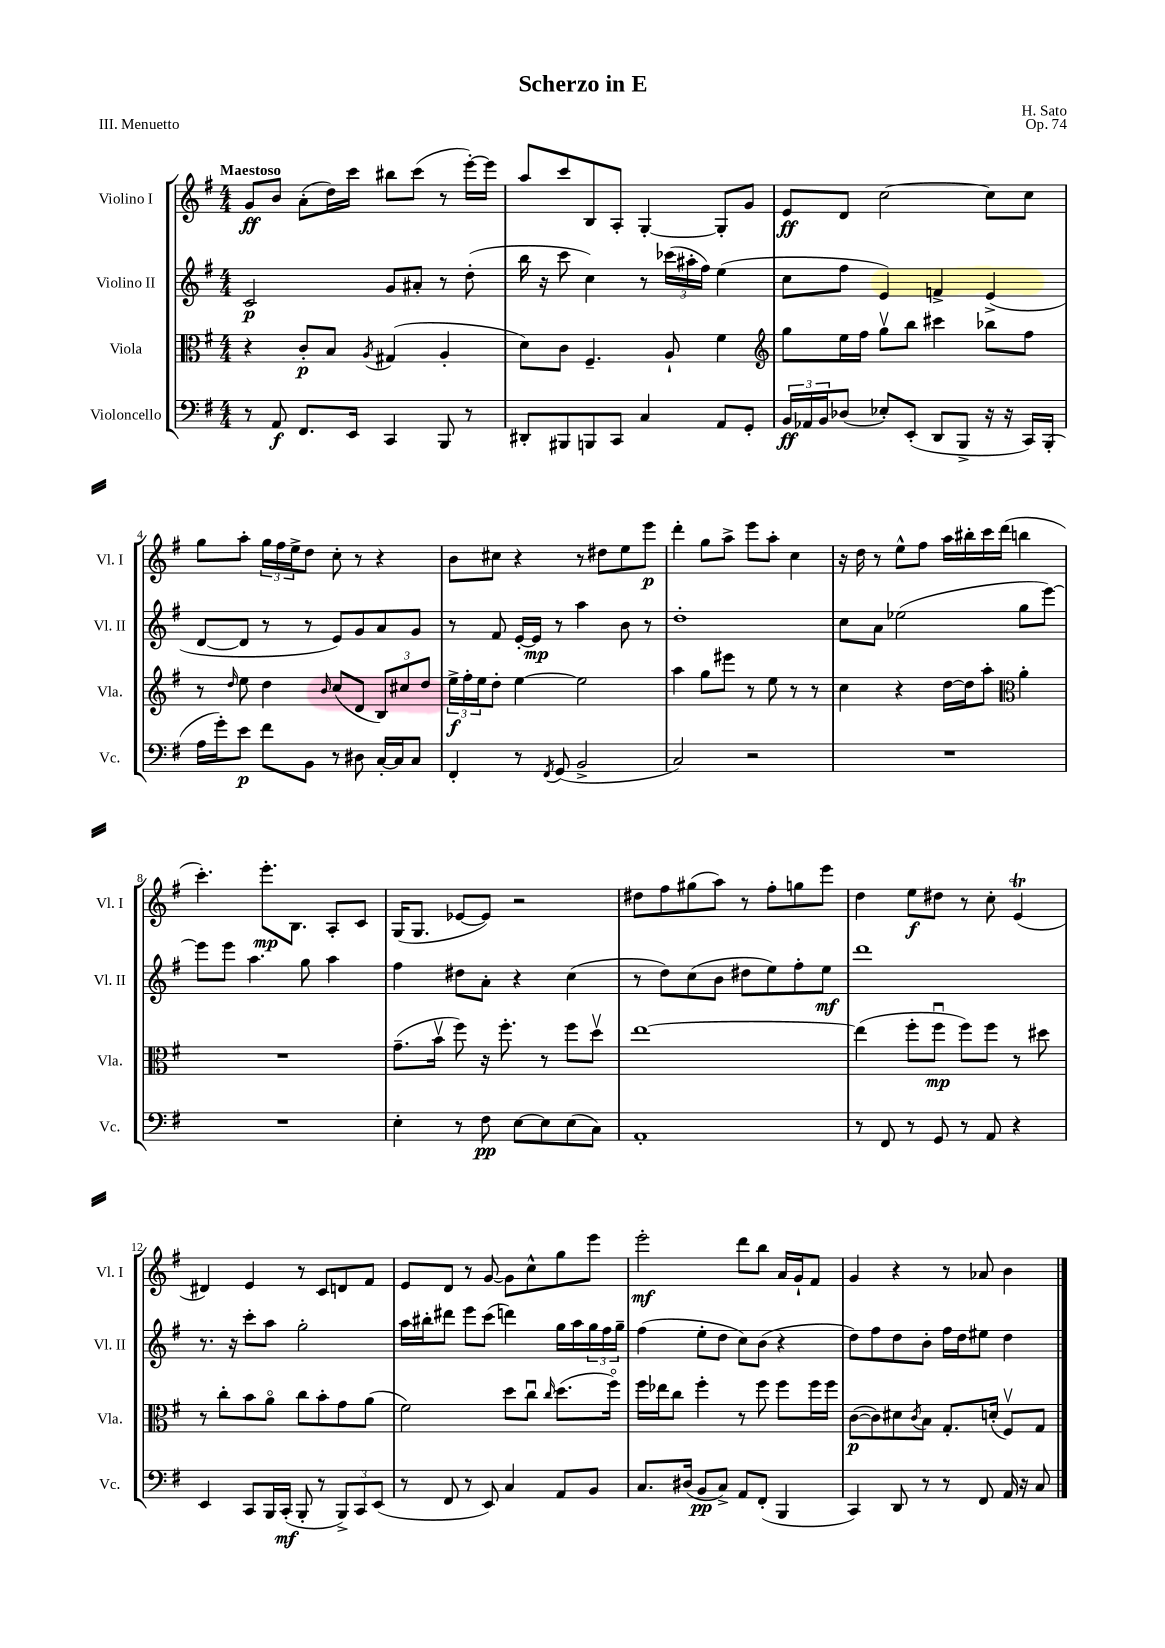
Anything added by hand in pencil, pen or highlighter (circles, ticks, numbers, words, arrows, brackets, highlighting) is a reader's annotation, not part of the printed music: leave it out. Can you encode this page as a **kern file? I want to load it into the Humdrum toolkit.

**kern	**dynam	**kern	**dynam	**kern	**dynam	**kern	**dynam
*part4	*part4	*part3	*part3	*part2	*part2	*part1	*part1
*staff4	*staff4	*staff3	*staff3	*staff2	*staff2	*staff1	*staff1
*I"Violoncello	*	*I"Viola	*	*I"Violino II	*	*I"Violino I	*
*I'Vc.	*	*I'Vla.	*	*I'Vl. II	*	*I'Vl. I	*
*clefF4	*	*clefC3	*	*clefG2	*	*clefG2	*
*k[f#]	*	*k[f#]	*	*k[f#]	*	*k[f#]	*
*M4/4	*	*M4/4	*	*M4/4	*	*M4/4	*
=1	=1	=1	=1	=1	=1	=1	=1
!	!	!	!	!	!	!LO:TX:a:B:t=Maestoso	!
8r	.	4r	.	2c/	p	8g/L	ff
8AA/	f	.	.	.	.	8b/J	.
8.FF#/L	.	8c'/L	p	.	.	(8a'\L	.
.	.	8B/J	.	.	.	16dd\L)	.
16EE/Jk	.	.	.	.	.	16ccc\JJ	.
.	.	8qA/	.	.	.	.	.
4CC/	.	(4G#X/	.	8g/L	.	8bb#X\L	.
.	.	.	.	8a#X'/J	.	(8ccc\J	.
8BBB/	.	4A'/	.	8r	.	8r	.
8r	.	.	.	(8dd'\	.	[16eee'\LL)	.
.	.	.	.	.	.	16eee\JJ]	.
=2	=2	=2	=2	=2	=2	=2	=2
8DD#X'/L	.	8d\L)	.	16bb\	.	8aa/L	.
.	.	.	.	16r	.	.	.
8BBB#X/	.	8c\J	.	8ccc\	.	8ccc/	.
8BBBn/	.	4.F#~/	.	4cc\)	.	8B/	.
8CC/J	.	.	.	.	.	8A'/J	.
4C/	.	.	.	8r	.	[4G'/	.
.	.	8A`/	.	(24ccc-X\LL	.	.	.
.	.	.	.	24aa#X'\	.	.	.
.	.	.	.	24ff#\JJ)	.	.	.
8AA/L	.	4f#\	.	(4ee\	.	8G'/L]	.
8GG'/J	.	.	.	.	.	8g/J	.
=3	=3	=3	=3	=3	=3	=3	=3
*	*	*clefG2	*	*	*	*	*
24BB/LL	ff	8gg\L	.	8cc\L	.	8e/L	ff
24AA-X/	.	.	.	.	.	.	.
24BB/J	.	.	.	.	.	.	.
(8D-X/J	.	16ee\L	.	8ff#\J	.	8d/J	.
.	.	16ff#\JJ	.	.	.	.	.
8E-X'/L)	.	8ggv\L	.	4e/)	.	[2cc\	.
(8EE'/J	.	8bb\J	.	.	.	.	.
8DD/L	.	4ccc#X\	.	4fn^/	.	.	.
8BBB^/J	.	.	.	.	.	.	.
16r	.	8bb-X\L	.	(4e^/	.	8cc\L]	.
16r	.	.	.	.	.	.	.
16CC/LL)	.	8ff#\J	.	.	.	8cc\J	.
(16BBB'/JJ	.	.	.	.	.	.	.
!!LO:LB:g=z
=4	=4	=4	=4	=4	=4	=4	=4
16A\LL	.	8r	.	[8d/L	.	8gg\L	.
16g'\J)	.	.	.	.	.	.	.
.	.	16qqdd/	.	.	.	.	.
8e\J	p	8ee\	.	8d/J]	.	8aa'\J	.
8f#\L	.	4dd\	.	8r	.	24gg\LL	.
.	.	.	.	.	.	24ff#\	.
.	.	.	.	.	.	24ee^\J	.
8BB\J	.	.	.	8r	.	8dd\J	.
.	.	16qqb/	.	.	.	.	.
8r	.	(8cc/L	.	8e/L)	.	8cc'\	.
8D#X\	.	8d/J	.	8g/	.	8r	.
[16C'/LL	.	12B/L)	.	8a/	.	4r	.
16C/J]	.	.	.	.	.	.	.
.	.	12cc#X/	.	.	.	.	.
8C/J	.	.	.	8g/J	.	.	.
.	.	12dd/J	.	.	.	.	.
=5	=5	=5	=5	=5	=5	=5	=5
4FF#'/	.	24ee^\LL	f	8r	.	8b\L	.
.	.	24ff#'\	.	.	.	.	.
.	.	24ee\J	.	.	.	.	.
.	.	8dd'\J	.	8f#/	.	8cc#X\J	.
8r	.	[4ee\	.	[16e'/LL	.	4r	.
.	.	.	.	16e/JJ]	mp	.	.
8qFF#/	.	.	.	.	.	.	.
(8GG/	.	.	.	8r	.	.	.
2BB^/	.	2ee\]	.	4aa\	.	8r	.
.	.	.	.	.	.	8dd#X\L	.
.	.	.	.	8b\	.	8ee\	.
.	.	.	.	8r	.	8eee\J	p
=6	=6	=6	=6	=6	=6	=6	=6
2C/)	.	4aa\	.	1dd'	.	4ddd'\	.
.	.	8gg\L	.	.	.	8gg\L	.
.	.	8eee#X\J	.	.	.	8aa^\J	.
2r	.	8r	.	.	.	8eee\L	.
.	.	8ee\	.	.	.	8aa'\J	.
.	.	8r	.	.	.	4cc\	.
.	.	8r	.	.	.	.	.
=7	=7	=7	=7	=7	=7	=7	=7
1r	.	4cc\	.	8cc\L	.	16r	.
.	.	.	.	.	.	16dd\	.
.	.	.	.	8a\J	.	8r	.
.	.	4r	.	(2ee-X\	.	8ee^^\L	.
.	.	.	.	.	.	8ff#\J	.
.	.	[16dd\LL	.	.	.	16aa\LL	.
.	.	16dd\J]	.	.	.	16bb#X'\	.
.	.	8aa'\J	.	.	.	16ccc\	.
.	.	.	.	.	.	(16ddd\JJ	.
*	*	*clefC3	*	*	*	*	*
.	.	4a'\	.	8gg\L	.	4bbn\	.
.	.	.	.	[8eee\J)	.	.	.
!!LO:LB:g=z
=8	=8	=8	=8	=8	=8	=8	=8
1r	.	1r	.	8eee\L]	.	4.ccc'\)	.
.	.	.	.	8eee\J	.	.	.
.	.	.	.	4.aa\	.	.	.
.	.	.	.	.	.	8.eee'\L	mp
.	.	.	.	.	.	8.B\J	.
.	.	.	.	8gg\	.	.	.
.	.	.	.	4aa\	.	8A'/L	.
.	.	.	.	.	.	8c/J	.
=9	=9	=9	=9	=9	=9	=9	=9
4E'\	.	(8.g~\L	.	4ff#\	.	(16G/KL	.
.	.	.	.	.	.	8.G/J	.
.	.	16bv\Jk	.	.	.	.	.
8r	.	8ff#\)	.	8dd#X\L	.	[8e-X/L	.
8F#\	pp	16r	.	8a'\J	.	8e-/J])	.
.	.	8.ff#'\	.	.	.	.	.
[8E\L	.	.	.	4r	.	2r	.
8E\]	.	8r	.	.	.	.	.
(8E\	.	8ff#\L	.	(4cc\	.	.	.
8C\J)	.	8ddv\J	.	.	.	.	.
=10	=10	=10	=10	=10	=10	=10	=10
1AA'	.	[1ee	.	8r	.	8dd#X\L	.
.	.	.	.	8dd\L)	.	8ff#\	.
.	.	.	.	(8cc\	.	(8gg#X\	.
.	.	.	.	8b\J	.	8aa\J)	.
.	.	.	.	8dd#X\L	.	8r	.
.	.	.	.	8ee\)	.	8ff#'\L	.
.	.	.	.	8ff#'\	.	8ggn\	.
.	.	.	.	8ee\J	mf	8eee\J	.
=11	=11	=11	=11	=11	=11	=11	=11
8r	.	(4ee\]	.	1ddd	.	4dd\	.
8FF#/	.	.	.	.	.	.	.
8r	.	8ff#'\L	.	.	.	8ee\L	f
8GG/	.	8ff#u\J	mp	.	.	8dd#X\J	.
8r	.	8ff#\L)	.	.	.	8r	.
8AA/	.	8ff#\J	.	.	.	8cc'\	.
4r	.	8r	.	.	.	(4eT/	.
.	.	8dd#X\	.	.	.	.	.
!!LO:LB:g=z
=12	=12	=12	=12	=12	=12	=12	=12
4EE/	.	8r	.	8.r	.	4d#X/)	.
.	.	8cc'\L	.	.	.	.	.
.	.	.	.	16r	.	.	.
8CC/L	.	8b\	.	8ccc'\L	.	4e/	.
16BBB/L	.	8a\J	.	8aa\J	.	.	.
(16CC'/JJ	mf	.	.	.	.	.	.
8BBB'/	.	8cc\L	.	2gg'\	.	8r	.
8r	.	8b'\	.	.	.	8c/L	.
12BBB^/L)	.	8g\	.	.	.	8dn/	.
12CC/	.	.	.	.	.	.	.
.	.	(8a\J	.	.	.	8f#/J	.
(12EE/J	.	.	.	.	.	.	.
=13	=13	=13	=13	=13	=13	=13	=13
8r	.	2f#\)	.	16aa\LL	.	8e/L	.
.	.	.	.	16bb#X'\J	.	.	.
8FF#/	.	.	.	8ddd#X\J	.	8d/J	.
8r	.	.	.	8eee\L	.	8r	.
8EE/)	.	.	.	(8ccc\J	.	[8g/	.
4C/	.	8dd\L	.	4dddn\)	.	8g\L]	.
.	.	8ccu\J	.	.	.	8cc^^\	.
.	.	16qqcc/	.	.	.	.	.
8AA/L	.	(8.dd\L	.	16gg\LL	.	8gg\	.
.	.	.	.	16aa\	.	.	.
8BB/J	.	.	.	24gg\	.	8eee\J	.
.	.	.	.	24ff#\	.	.	.
.	.	16ff#\Jk)	.	.	.	.	.
.	.	.	.	24gg~\JJ	.	.	.
=14	=14	=14	=14	=14	=14	=14	=14
8.C/L	.	16ff#\LL	.	(4ff#\	.	2eee'\	mf
.	.	16ee-X\J	.	.	.	.	.
.	.	8cc\J	.	.	.	.	.
(16D#X/Jk	.	.	.	.	.	.	.
8BB/L	pp	4ff#'\	.	8ee'\L	.	.	.
8C^/J)	.	.	.	8dd\J	.	.	.
8AA/L	.	8r	.	8cc\L)	.	8ddd\L	.
(8FF#'/J	.	8ff#\	.	(8b\J	.	8bb\J	.
4BBB/	.	8ff#\L	.	4r	.	16a/LL	.
.	.	.	.	.	.	16g`/J	.
.	.	16ff#\L	.	.	.	8f#/J	.
.	.	16ff#\JJ	.	.	.	.	.
=15	=15	=15	=15	=15	=15	=15	=15
4CC/)	.	([8c\L	p	8dd\L)	.	4g/	.
.	.	8c\])	.	8ff#\	.	.	.
8DD/	.	8d#X\	.	8dd\	.	4r	.
.	.	8qc/	.	.	.	.	.
8r	.	8B\J	.	8b'\J	.	.	.
8r	.	8.G'/L	.	16ff#\LL	.	8r	.
.	.	.	.	16dd\J	.	.	.
8FF#/	.	.	.	8ee#X\J	.	8a-X/	.
.	.	(16dn'/Jk	.	.	.	.	.
16AA/	.	8F#v/L)	.	4dd\	.	4b\	.
16r	.	.	.	.	.	.	.
8C/	.	8G/J	.	.	.	.	.
==	==	==	==	==	==	==	==
*-	*-	*-	*-	*-	*-	*-	*-
